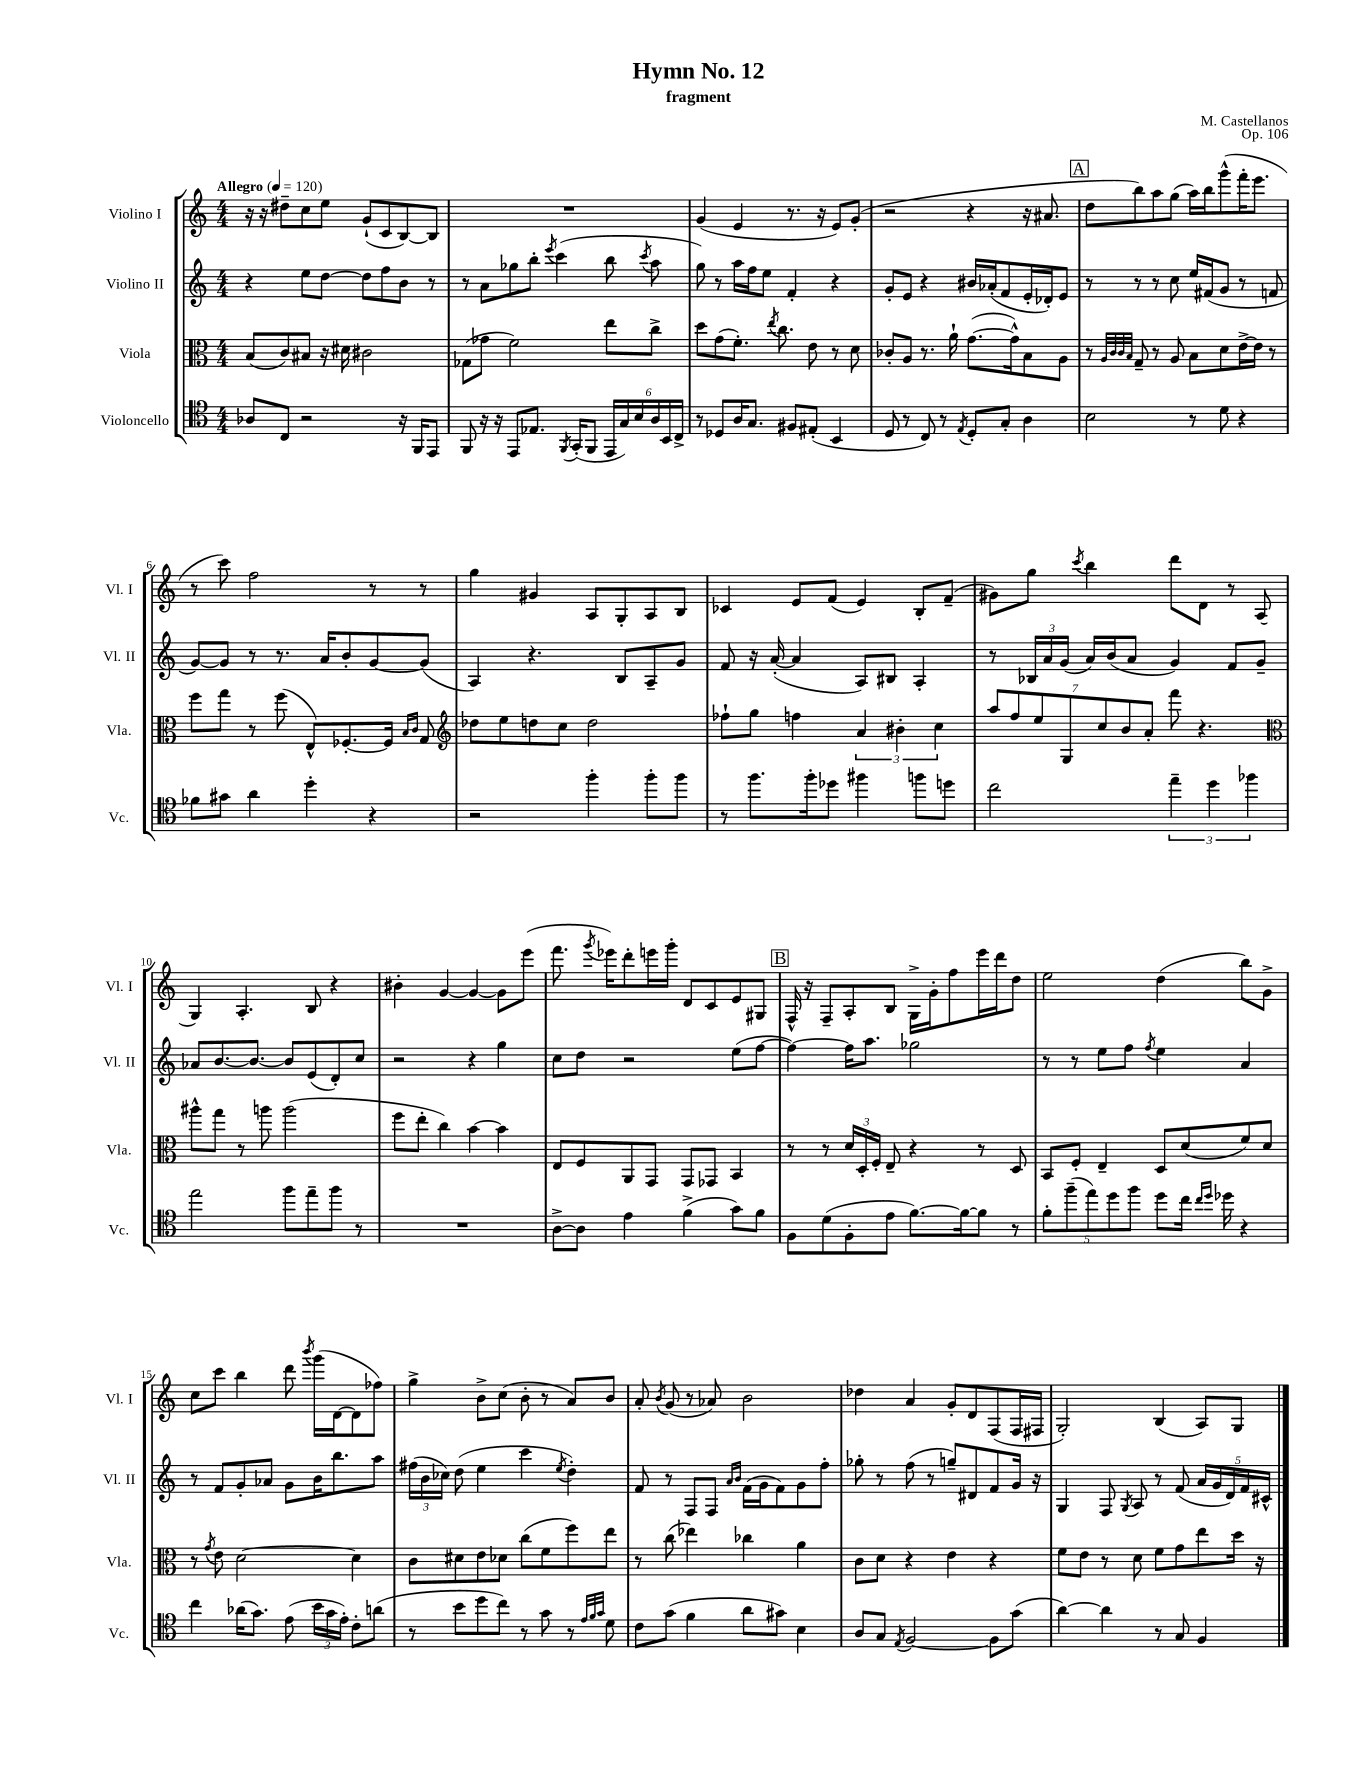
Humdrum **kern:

**kern	**kern	**kern	**kern
*staff4	*staff3	*staff2	*staff1
*clefC4	*clefC3	*clefG2	*clefG2
*k[]	*k[]	*k[]	*k[]
*M4/4	*M4/4	*M4/4	*M4/4
*MM120	*MM120	*MM120	*MM120
8A-	(8B	4r	16r
.	.	.	16r
8C	8c)	.	8dd#~
2r	8B#	8ee	8cc
.	16r	[8dd	8ee
.	16d#	.	.
.	2c#	8dd]	(8g`
.	.	8ff	8c
16r	.	8b	[8B)
16FF	.	.	.
8EE	.	8r	8B]
=	=	=	=
8FF	(8G-	8r	1r
16r	8g-	8a	.
16r	.	.	.
8EE	2f)	8gg-	.
8.E-	.	8bb'	.
.	.	8qeee	.
.	.	(4ccc	.
8qFF	.	.	.
(16GG'	.	.	.
8FF	.	.	.
24EE	8ee	8bb	.
24G)	.	.	.
24B	.	.	.
.	.	8qccc	.
24A	8cc^	8aa	.
24BB	.	.	.
24C^	.	.	.
=	=	=	=
8r	8dd	8gg)	(4g
8D-	(8g	8r	.
16A	8.f')	16aa	4e
8.G	.	16ff	.
.	.	8ee	.
.	8qee	.	.
.	8.cc	.	.
8F#	.	4f'	8.r
(8E#'	8e	.	.
.	.	.	16r
4BB	8r	4r	8e)
.	8d	.	(8g'
=	=	=	=
8D	8c-'	8g'	2r
8r	8A	8e	.
8C)	8.r	4r	.
8r	.	.	.
.	16a`	.	.
8qE	.	.	.
8D'	([8.g	16b#	4r
.	.	(16a-'	.
8G'	.	8f	.
.	16g^^])	.	.
4A	8B	16e'	16r
.	.	16d-')	8.a#
.	8A	8e	.
=	=	=	=
2B	8r	8r	8dd
.	32qqA	.	.
.	32qqc	.	.
.	32qqc	.	.
.	32qqB	.	.
.	8G~	8r	8bb)
.	8r	8r	8aa
.	8A	8cc	(8gg
8r	8B	16ee	16aa)
.	.	(16f#	16bb
8d	8d	8g	(8ggg^^
4r	[16e^	8r	16fff'
.	16e]	.	8.eee
.	8r	8f	.
=	=	=	=
8f-	8ff	[8g)	8r
8g#	8gg	8g]	8ccc)
4a	8r	8r	2ff
.	(8ff	8.r	.
4dd'	8E^^)	.	.
.	.	16a	.
.	[8.F-'	8b'	.
4r	.	[8g	8r
.	16F-]	.	.
.	16qqB	.	.
.	16qqc	.	.
.	8G	(8g]	8r
=	=	=	=
*	*clefG2	*	*
2r	8dd-	4A)	4gg
.	8ee	.	.
.	8dd	4.r	4g#
.	8cc	.	.
4ff'	2dd	.	8A
.	.	8B	8G'
8ff'	.	8A~	8A
8ff	.	8g	8B
=	=	=	=
8r	8ff-`	8f	4c-
8.ff	8gg	16r	.
.	.	([16a'	.
.	4ff	4a]	8e
16ff'	.	.	.
8dd-	.	.	(8f
4ff#	6a	8A)	4e)
.	.	8B#	.
.	6b#'	.	.
8ff	.	4A'	8B'
.	6cc	.	.
8dd	.	.	(8f~
=	=	=	=
2cc	14aa	8r	8g#)
.	14ff	.	.
.	.	24B-	8gg
.	14ee	.	.
.	.	24a	.
.	.	(24g	.
.	14G	.	.
.	.	.	8qccc
.	.	16a)	4bb
.	14cc	.	.
.	.	(16b	.
.	14b	.	.
.	.	8a	.
.	14a'	.	.
6ee~	8fff	4g)	8ddd
.	4.r	.	8d
6dd	.	.	.
.	.	8f	8r
6ff-	.	.	.
.	.	8g~	(8A
=	=	=	=
*	*clefC3	*	*
2ee	8aa#^^	8a-	4G)
.	8gg	[8.b	.
.	8r	.	4.A'
.	.	8.b_	.
.	8aa	.	.
8ff	(2aa	8b]	.
8ee~	.	(8e	8B
8ff	.	8d')	4r
8r	.	8cc	.
=	=	=	=
1r	8ff	2r	4b#'
.	8ee'	.	.
.	4cc)	.	[4g
.	[4b	4r	4g_
.	4b]	4gg	8g]
.	.	.	(8eee
=	=	=	=
[8A^	8E	8cc	8.fff
8A]	8F	8dd	.
.	.	.	8qggg
.	.	.	16eee-)
4e	8AA	2r	8ddd'
.	8GG	.	16eee
.	.	.	16ggg'
(4f^	8GG	.	8d
.	8GG-	.	8c
8g)	4BB	(8ee	8e
8f	.	[8ff	8G#
=	=	=	=
8F	8r	4ff_)	16F^^
.	.	.	16r
(8d	8r	.	8F~
8F'	24d	16ff]	8A'
.	24D'	.	.
.	.	8.aa	.
.	24F'	.	.
8e	8E~	.	8B
[8.f)	4r	2gg-	16G^
.	.	.	16g'
.	.	.	8ff
16f_	.	.	.
8f]	8r	.	16eee
.	.	.	16ddd
8r	8D	.	8dd
=	=	=	=
10f'	8BB	8r	2ee
(10ff~	.	.	.
.	8F'	8r	.
10ee)	.	.	.
.	4E~	8ee	.
10dd	.	.	.
.	.	8ff	.
10ff	.	.	.
.	.	8qff	.
8dd	8D	4ee	(4dd
16cc	(8d	.	.
16qqcc	.	.	.
16qqdd	.	.	.
16dd-	.	.	.
4r	8f)	4a	8bb)
.	8d	.	8g^
=	=	=	=
4cc	8r	8r	8cc
.	8qg	.	.
.	8e	8f	8ccc
(16a-	[2d	8g'	4bb
8.g)	.	.	.
.	.	8a-	.
(8e	.	8g	8ddd
.	.	.	8qbbb
24b	.	16b	(16ggg
24g	.	.	.
.	.	8.bb	[16d
24e')	.	.	.
8c'	4d]	.	8d]
(8a	.	8aa	8ff-)
=	=	=	=
8r	8c	(24ff#	4gg^
.	.	24b	.
.	.	24cc-)	.
8b	8d#	(8dd	.
8dd	8e	4ee	8b^
8cc)	8d-	.	(8cc
8r	(8cc	4ccc	8b'
8g	8f	.	8r
.	.	8qee	.
8r	8ff)	4dd')	8a)
32qqe	.	.	.
32qqf	.	.	.
32qqg	.	.	.
8d	8ee	.	8b
=	=	=	=
8c	8r	8f	8a'
.	.	.	8qb
(8g	(8cc	8r	(8g
4f	4ee-)	8F	8r
.	.	8F	8a-)
.	.	16qqa	.
.	.	16qqb	.
8a	4cc-	(16f	2b
.	.	16g	.
8g#)	.	8f)	.
4B	4a	8g	.
.	.	8ff'	.
=	=	=	=
8A	8c	8gg-'	4dd-
8G	8d	8r	.
8qE	.	.	.
[2F	4r	(8ff	4a
.	.	8r	.
.	4e	8gg~)	8g'
.	.	8d#	8d
8F]	4r	8f	(8F
(8g	.	16g	16F
.	.	16r	16F#
=	=	=	=
[4a)	8f	4G	2G')
.	8e	.	.
4a]	8r	8F	.
.	.	8qG	.
.	8d	8A	.
8r	8f	8r	(4B
8G	8g	(8f	.
4F	8ee	20a	8A)
.	.	20g	.
.	.	20d)	.
.	16dd	.	8G
.	.	20f	.
.	16r	.	.
.	.	20c#^^	.
==	==	==	==
*-	*-	*-	*-
